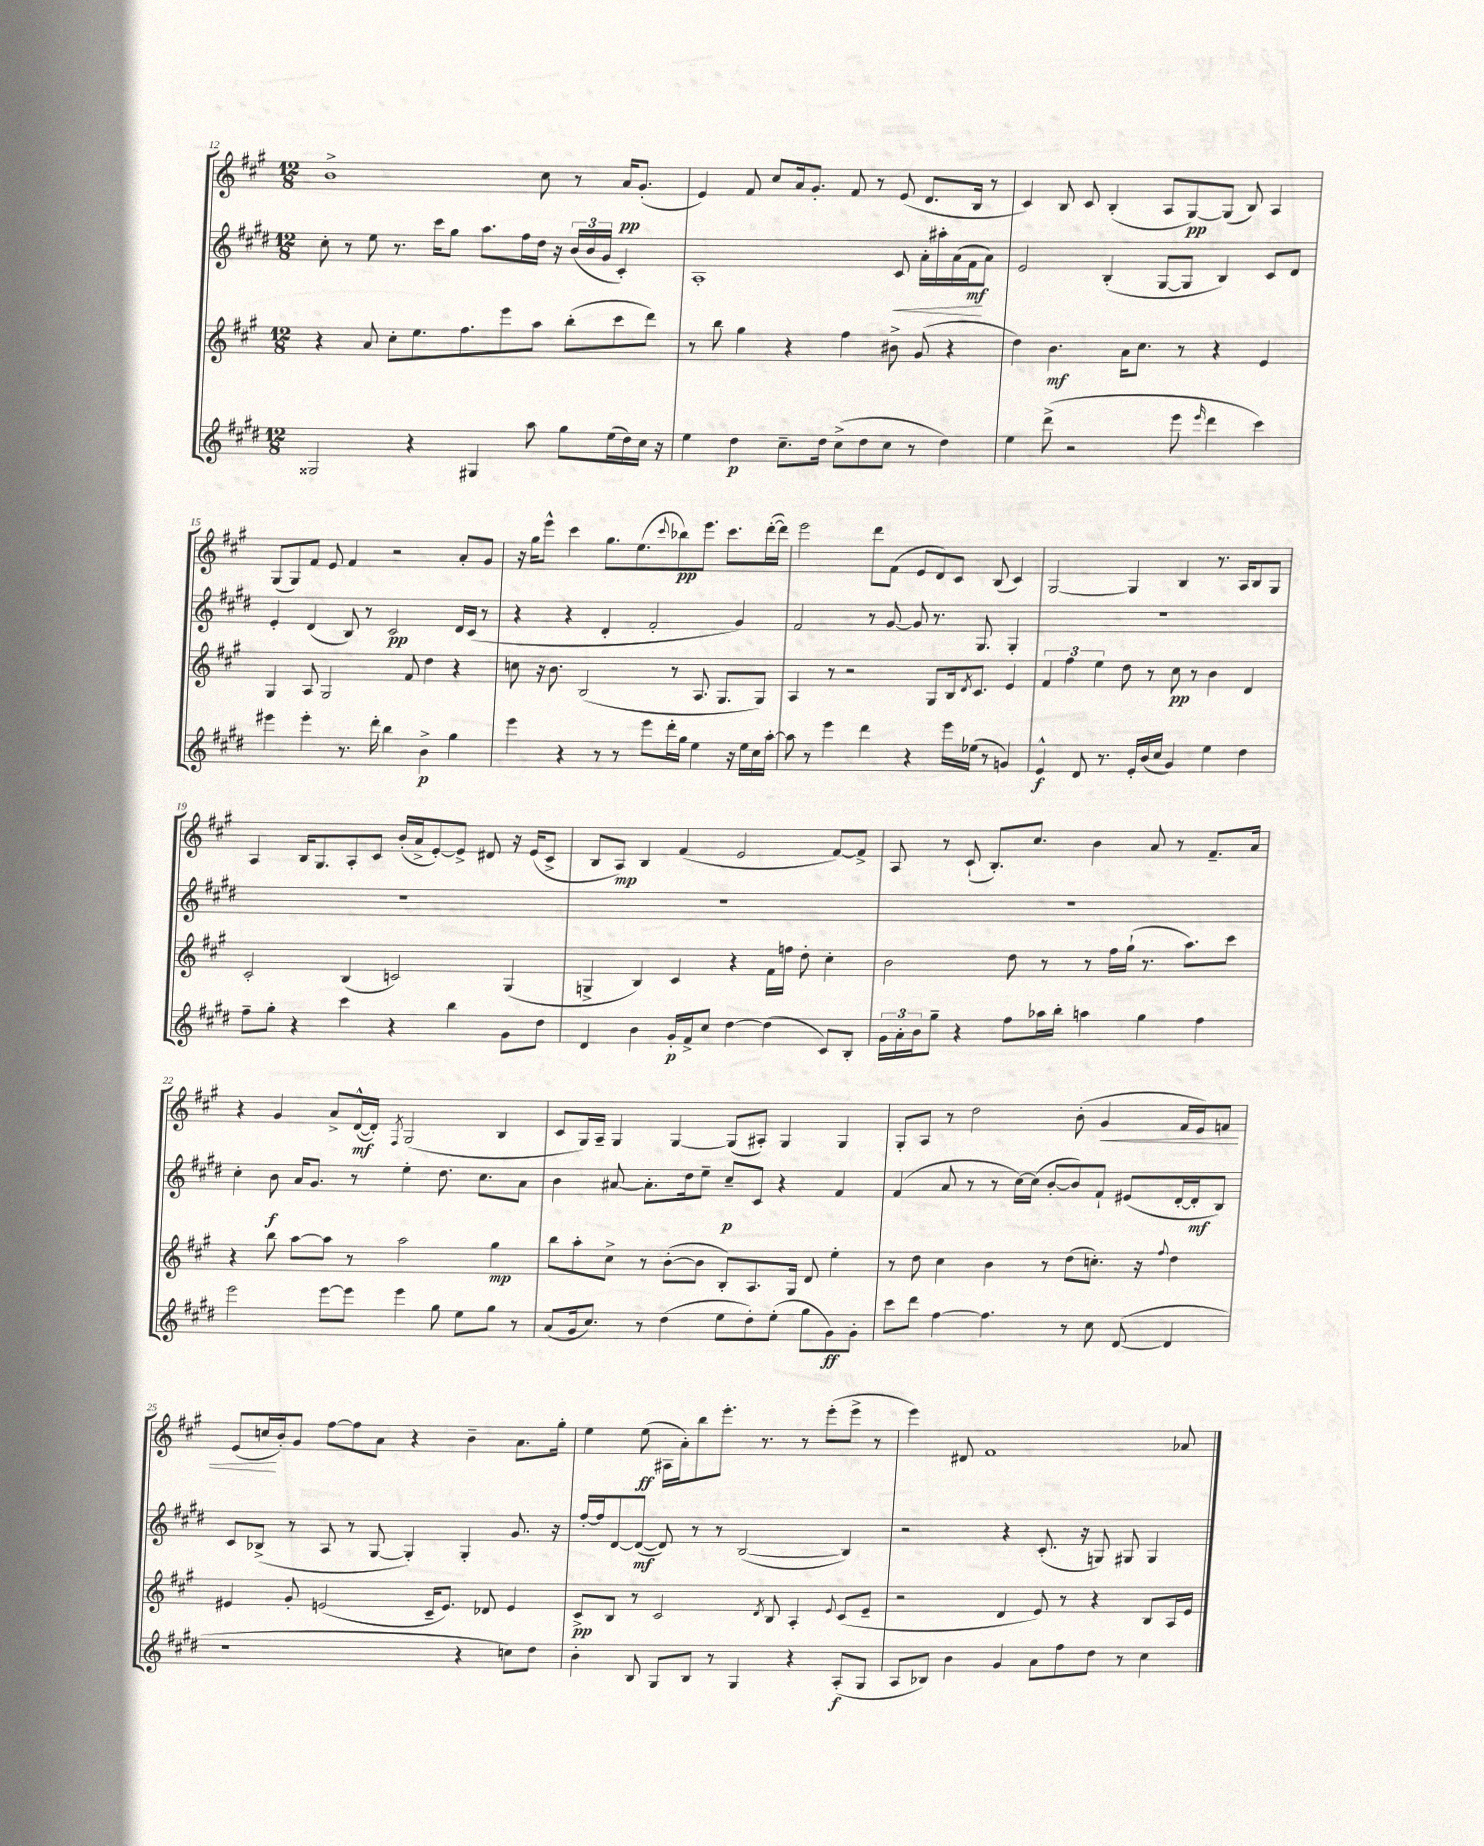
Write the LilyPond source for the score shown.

<<
\new StaffGroup <<
\new Staff = "s0" {
    \clef treble \key a \major \numericTimeSignature \time 12/8
    b'1-> cis''8 r8 a'16\pp gis'8.-.( |
    e'4) fis'8 cis''8 a'16 gis'8.-. fis'8 r8 e'8( d'8. b16 r8 |
    cis'4) b8 cis'8 b4-.( a8 gis8~\pp) gis8( b8) a4 |
    gis8( gis8) fis'8 e'8 fis'4 r2 a'8-. gis'8 |
    r16 gis''16 e'''8-^ cis'''4 gis''8. e''8.( \appoggiatura { cis'''8 } bes''8\pp) e'''8. cis'''8. d'''16~-.( d'''16) |
    e'''2 d'''8 fis'8( e'8 d'8) cis'8 b8( cis'4) |
    gis2~ gis4 b4 r8. a16 b8 gis8 |
    a4 b16 gis8. a8-. cis'8 b'16-.( a'16-> e'8~-.) e'8-> dis'8 r16 e'16( cis'8-> |
    b8 a8\mp) b4 fis'4( e'2 fis'8~) fis'8-> |
    a8 r8 cis'8-!( b8.-.) cis''8. b'4 a'8 r8 fis'8.-- a'16 |
    r4 gis'4 a'8-> d'16~-^\mf( d'16-.) \acciaccatura { fis8 } gis2( b4 |
    cis'8 gis16) a16-- gis4 gis4~ gis8( ais8-.) gis4 gis4 |
    gis8-. a8 r8 d''2 b'8-.( gis'4\< fis'16 e'16) f'8 |
    e'8( c''16\! b'16-.) gis'8 fis''8~ fis''8 a'8 r4 b'4-- a'8. gis''16-. |
    e''4 e''8\ff( ais16 a'16-.) b''8 e'''8.-. r8. r8 e'''8-.( e'''8-> r8 |
    e'''4) dis'8 fis'1 aes'8 \bar "|." |
}
\new Staff = "s1" {
    \clef treble \key e \major \numericTimeSignature \time 12/8
    cis''8-. r8 e''8 r8. cis'''16 gis''8 a''8. fis''16 dis''16 r16 \tuplet 3/2 { b'16( b'16 gis'16 } cis'4-.) |
    a1-. cis'8\< a'16-. ais''16-. a'16( fis'16\mf\! a'8) |
    e'2 b4-.( gis8~ gis8 b4) cis'8 dis'8 |
    e'4-. dis'4( b8) r8 cis'2\pp dis'16 cis'16( r8 |
    r4 r4 dis'4-. fis'2-. gis'4) |
    fis'2 r8 gis'8~ gis'8 r8. gis8. gis4-. |
    R1. |
    R1. |
    R1. |
    R1. |
    cis''4-. b'8\f a'16 gis'8. r8 e''4-. dis''8. cis''8. a'8 |
    b'4 ais'8~ ais'8.-. dis''16 e''8-- cis''8--\p cis'8 r4 fis'4 |
    fis'4( a'8 r8 r8 cis''16~) cis''16( b'8~-. b'8) fis'8-! eis'8( dis'16~-. dis'16-.\mf b8) |
    cis'8 bes8->( r8 a8 r8 gis8~ gis4-.) gis4-. gis'8. r16 |
    fis''16~-. fis''16 dis'8~ dis'8~\mf( dis'8) r8 r8 b2~( b4) |
    r2 r4 cis'8.-.( r16 g8) gis8 gis4 \bar "|." |
}
\new Staff = "s2" {
    \clef treble \key a \major \numericTimeSignature \time 12/8
    r4 a'8 cis''8-. e''8. fis''8. e'''8 a''8 b''8-.( cis'''8 d'''8) |
    r8 b''8 gis''4 r4 fis''4 bis'8-> gis'8( r4 |
    d''4) b'4.\mf a'16 cis''8. r8 r4 e'4 |
    gis4 a8 gis2 fis'8 d''4 r4 |
    c''8 r16 b'8. b2( r8 a8. gis8. gis8) |
    a4 r8 r2 gis8 b16 \acciaccatura { d'8 } cis'8. e'4 |
    \tuplet 3/2 { fis'4 fis''4 e''4 } d''8 r8 cis''8\pp r8 b'4 d'4 |
    cis'2-. b4( c'2) gis4( |
    g4-> b4) cis'4 r4 fis'16 f''16 d''8-. cis''4-. |
    b'2 d''8 r8 r8 fis''16 gis''16-!( r8. a''8.) cis'''8 |
    r4 b''8 a''8~ a''8 r8 a''2 gis''4\mp |
    b''8 a''8-. cis''8-> r8 b'8~-.( b'8 b8-.) a8. gis16 d'8 e''4-. |
    r8 d''8 cis''4 b'4 r8 d''8( c''8.-.) r16 \appoggiatura { fis''8 } d''4 |
    eis'4 gis'8-. e'2( cis'16-- e'8.) des'8 e'4 |
    cis'8->\pp b8 r8 cis'2 \acciaccatura { d'8 } b8 a4-. \appoggiatura { e'8 } cis'8( e'8-- |
    r2 d'4 e'8) r8 r4 b8 a16 e'16 \bar "|." |
}
\new Staff = "s3" {
    \clef treble \key e \major \numericTimeSignature \time 12/8
    gisis2 r4 gis4 a''8 gis''8 e''16( dis''16) cis''16 r16 |
    e''4 dis''4\p cis''8.-- dis''16 cis''8->( dis''8 cis''8 r8 dis''4) |
    e''4 dis'''8->( r2 e'''8 \grace { e'''16 } dis'''4 cis'''4) |
    eis'''4 eis'''4-. r8. dis'''16-. b''4 b'4->\p gis''4 |
    e'''4 r4 r8 r8 e'''8 dis'''16-. gis''16 e''4 r16 e''16 cis''16 a''16~-. |
    a''8 r8 e'''4 dis'''4 r4 e'''16 ees''16( r8 g'4) |
    e'4-^\f dis'8 r8. e'16-. b'16( cis''16 gis'4) e''4 dis''4 |
    fis''8-- gis''8-. r4 cis'''4 r4 b''4 gis'8 dis''8 |
    dis'4 b'4 gis'16-.\p fis'16-> cis''8 dis''4~ dis''4( cis'8) b8-. |
    \tuplet 3/2 { gis'16 a'16-. b'16 } gis''8-- r4 fis''8 aes''16 b''16-. a''4 gis''4 fis''4 |
    e'''2 e'''8~ e'''8 e'''4 gis''8 e''8 gis''8 r8 |
    a'8( gis'16 cis''8.) r8 dis''4( e''8 dis''8-.) e''8-.( gis''8 gis'8\ff) gis'8-. |
    cis'''8 dis'''8 fis''4~ fis''4. r8 cis''8 dis'8~( dis'4 |
    r1 r4 c''8) dis''8 |
    b'4-. b8 gis8 b8 r8 gis4 r4 a8-.\f( gis8 |
    a8 bes8) b'4 gis'4 a'8 fis''8 dis''8 r8 cis''4 \bar "|." |
}
>>
>>
\layout { \context { \Score currentBarNumber = #12 } }
